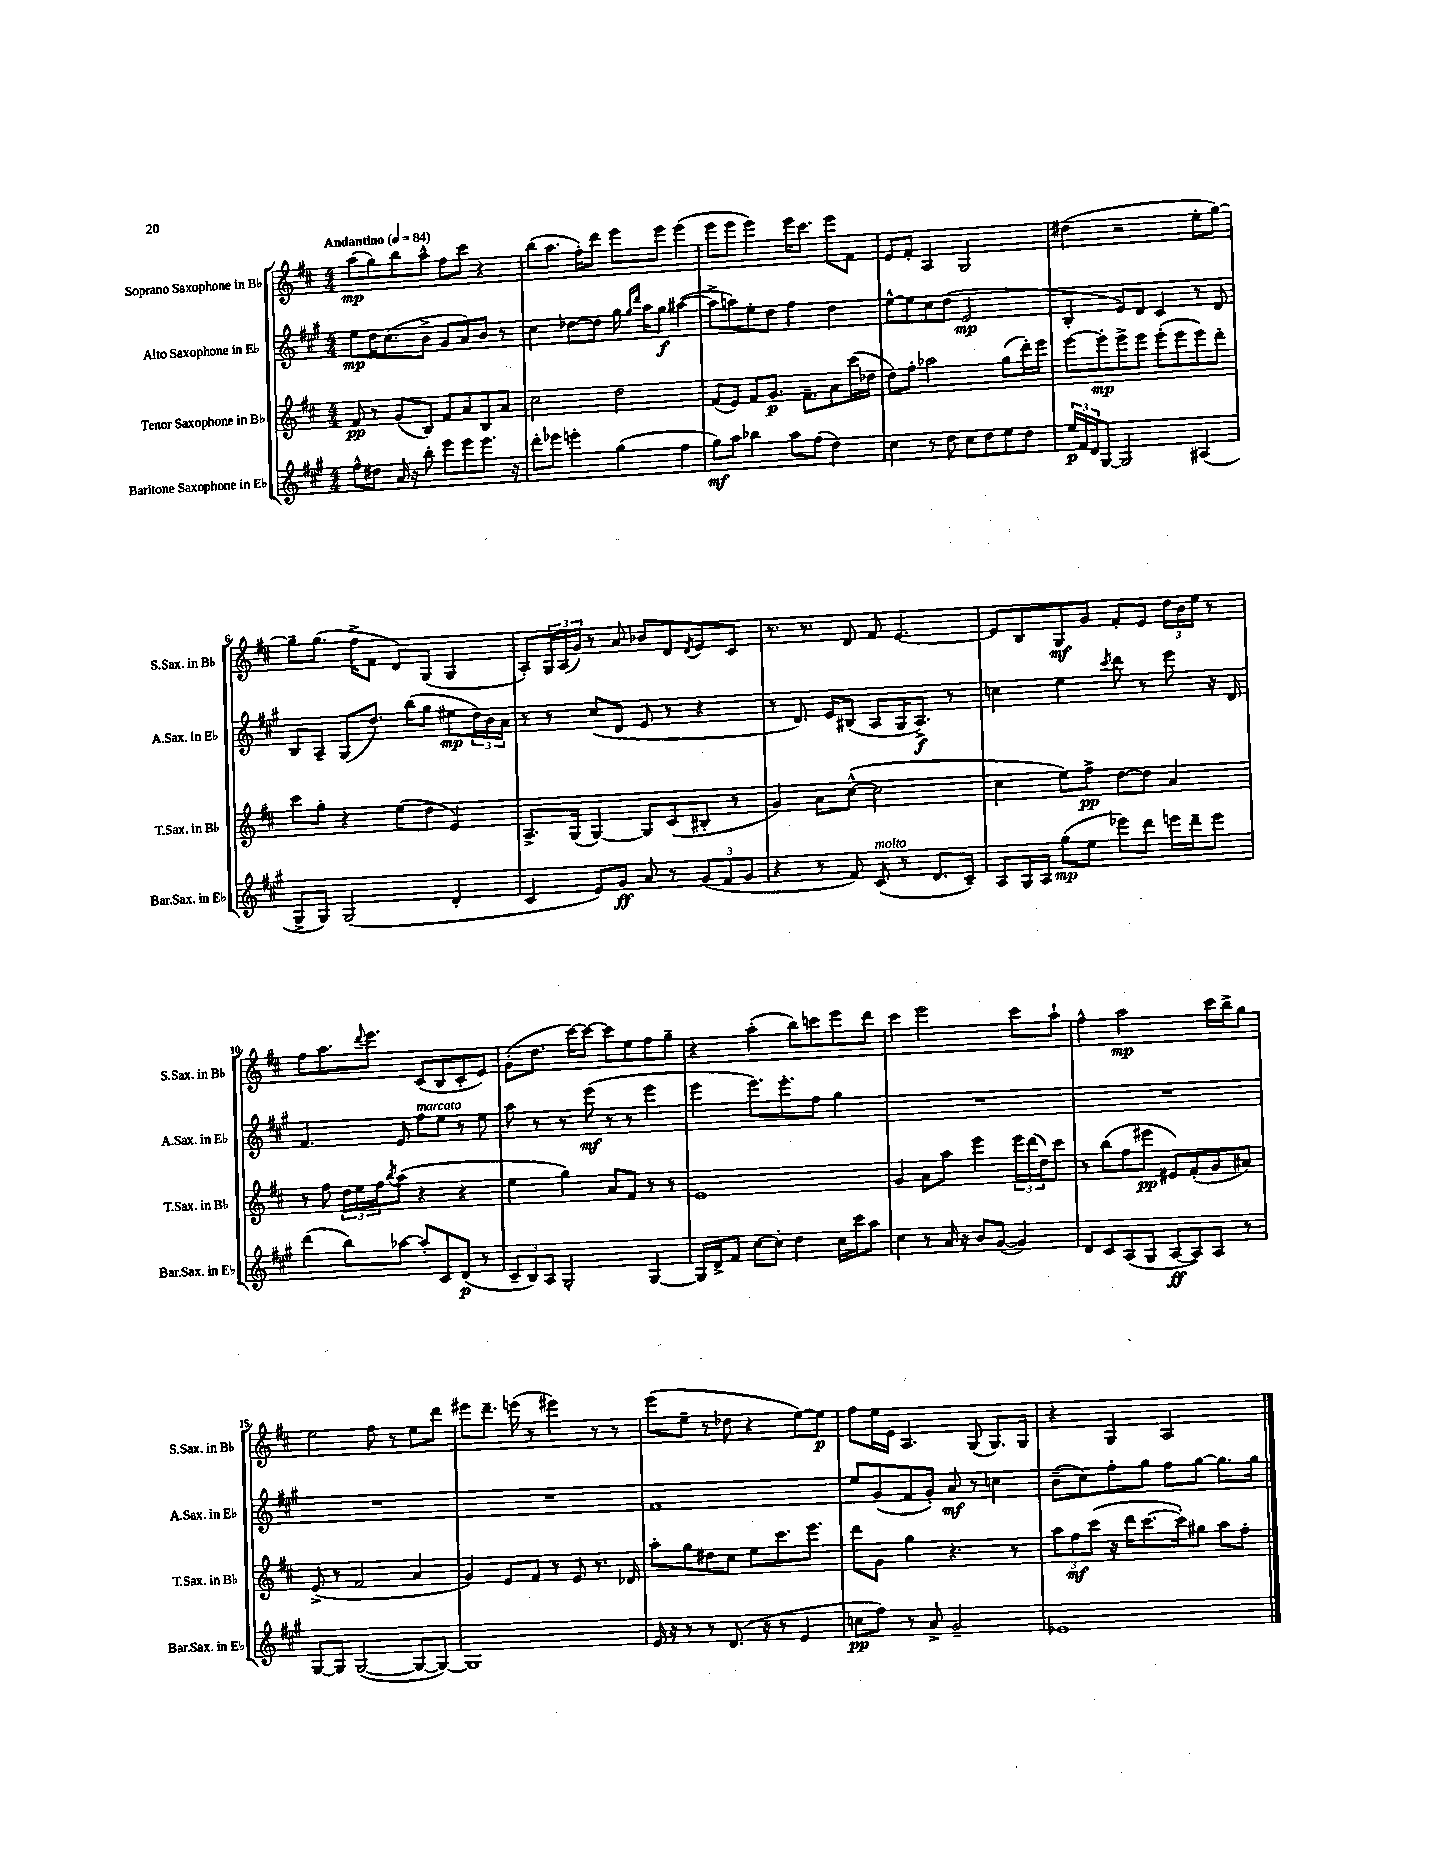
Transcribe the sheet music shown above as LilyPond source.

<<
\new StaffGroup <<
\new Staff = "s0" \with { instrumentName = "Soprano Saxophone in Bb" shortInstrumentName = "S.Sax. in Bb" } {
    \clef treble \key d \major \numericTimeSignature \time 4/4 \tempo "Andantino" 4 = 84
    a''8\mp( g''8) b''8 a''8-^ fis''8 cis'''8 r4 |
    b''8( a''8. fis''16-.) d'''8 e'''8 e'''8 e'''4( |
    e'''8 e'''8 e'''4) e'''16 cis'''8. e'''8 fis'8 |
    e'8 fis'8-. a4 g2 |
    dis''4( r2 e''8-. g''8~) |
    g''8-- g''8.( fis''16-> fis'8 d'8) g8( g4 |
    a8-.) \tuplet 3/2 { g16 a16( g'16) } r8 a'8 bes'8 d'8 \acciaccatura { d'8 } e'8 cis'8 |
    r8. r8. d'8 fis'8 e'4.~ |
    e'8 b8 g8\mf g'8 fis'8-. e'8 \tuplet 3/2 { d''16 b'16 e''16 } r8 |
    fis''8 a''8. \appoggiatura { d'''8 } e'''8. cis'8( b8 cis'8-. e'8) |
    g'8-.( d''8. cis'''16~) cis'''8~ cis'''8 e''8 fis''8 g''8-- |
    r4 a''4-.( b''8) c'''8 e'''8 d'''8 |
    cis'''4 e'''2 cis'''8 a''8-! |
    fis''4-^ a''2\mp cis'''16 b''16-> g''8 |
    e''2 fis''8 r8 e''8 d'''8 |
    eis'''8 d'''8.-- e'''16( r8 eis'''4) r8 r8 |
    e'''8( e''8-- r8 des''8 r4 e''8~) e''8\p |
    fis''8 e''16 e'16 a4. g8( g8.) g16 |
    r4 g4 a2 \bar "|." |
}
\new Staff = "s1" \with { instrumentName = "Alto Saxophone in Eb" shortInstrumentName = "A.Sax. in Eb" } {
    \clef treble \key a \major \numericTimeSignature \time 4/4
    e''8\mp d''16 cis''8.( b'8-> gis'8 a'8) b'8 r8 |
    cis''4 des''8~ des''8 gis''16 \grace { gis''16 d'''16 } a''16 gis''8\f ais''4~( |
    ais''8-> a''8) e''8-. d''8 fis''4 d''4 |
    e''8~-^ e''8 cis''8 d''8( e'2\mp |
    b4-. e'8) d'8 cis'4 r8 d'8 |
    b8 a8-- gis8( d''8.) b''16( gis''8 eis''8\mp \tuplet 3/2 { d''16) b'16 a'16 } |
    r8 r8 cis''8( d'8 e'8 r8 r4 |
    r8 d'8.) e'16 bis8( a8 gis16 a8.->\f) r8 |
    c''4 e''4 \acciaccatura { cis'''8 } d'''8 r8 e'''8 r16 d'16 |
    fis'4. e'8 fis''8^\markup { \italic "marcato" } e''8 r8 e''8 |
    a''8 r8 r8 e'''8\mf( r8 r8 e'''4 |
    e'''4 e'''8.) e'''8.-. fis''8 gis''4 |
    R1 |
    R1 |
    R1 |
    R1 |
    fis'1 |
    e''8 gis'8( fis'8 gis'8-.) a'8\mf r8 c''4 |
    b'8--( cis''8) fis''8-. gis''8 fis''8 gis''8~ gis''8. gis''16 \bar "|." |
}
\new Staff = "s2" \with { instrumentName = "Tenor Saxophone in Bb" shortInstrumentName = "T.Sax. in Bb" } {
    \clef treble \key d \major \numericTimeSignature \time 4/4
    fis'8\pp r8 g'8( b8) fis'8 a'8 b8 a'8 |
    cis''2 d''2 |
    fis'8( e'8) fis'8 g'8.\p fis'8.-- a'8 cis'''16( des''16 |
    d''8) fis''8-. aes''2 g''8( d'''16-.) e'''16 |
    e'''8~ e'''8-.\mp e'''8-> e'''8 e'''8-.( e'''8 e'''8) d'''8-. |
    cis'''8 g''8-. r4 e''8( d''8 e'4) |
    a8.-> g16( g4~) g8 cis'8( bis8-. r8 |
    g'4) a'8 cis''8~-^( cis''2 |
    cis''4 e''8) fis''8->\pp d''8~ d''8 a'4 |
    r8 fis''8 \tuplet 3/2 { d''16 e''16 fis''16 } \acciaccatura { b''8 } a''8( r4 r4 |
    e''4 g''4) a'8 fis'8 r8 r8 |
    e'1 |
    g'4 a'8 a''8 e'''4 \tuplet 3/2 { e'''16 d'''16( d''16) } cis'''8 |
    r8 b''8( fis''8 eis'''8\pp eis'8) fis'8-.( g'8 ais'8) |
    e'8->( r8 fis'2 a'4 |
    g'4) e'8 fis'8 r8 e'8 r8. des'16 |
    a''8-. g''8 dis''8 cis''8 e''8 cis'''8. e'''8. |
    d'''8 g'8 g''4 r4. r8 |
    \tuplet 3/2 { a''8 fis''8\mf cis'''8( } r16 d'''16 cis'''8.~ cis'''16-.) gis''8 a''8 fis''8-. \bar "|." |
}
\new Staff = "s3" \with { instrumentName = "Baritone Saxophone in Eb" shortInstrumentName = "Bar.Sax. in Eb" } {
    \clef treble \key a \major \numericTimeSignature \time 4/4
    fis''8-^ dis''8 a'16 r16 b''8-. e'''8 e'''8 e'''8. r16 |
    d'''8-. ees'''8 e'''4-. gis''4( fis''4 |
    gis''8\mf) a''8 bes''4 a''8 fis''8( d''4) |
    cis''4 r8 d''8 cis''8 d''8 e''8 d''8 |
    \tuplet 3/2 { e''16\p fis'16 d'16 } gis8~ gis2 ais4( |
    gis8-> gis8) gis2( d'4-. |
    cis'4 e'8) gis'8\ff a'8 r8 \tuplet 3/2 { gis'8( fis'8 gis'8 } |
    r4 r8 fis'8) cis'8^\markup { \italic "molto" }( r8 d'8. cis'16--) |
    a8 gis16 a16 gis''8\mp( e''8 ees'''8) d'''8 e'''16 d'''16-- e'''8 |
    d'''4( b''8) aes''8~ aes''8-. cis'8 d'8\p( r8 |
    \tuplet 3/2 { cis'8-- b8) a8 } gis2-. gis4~ |
    gis16 d'16-> fis'8 cis''8~ cis''8-. d''4 cis''16 cis'''16 a''8 |
    cis''4 r8 a'16 r16 b'8 gis'8~( gis'4) |
    d'8 cis'8 a8( gis8 a8~\ff a8) a8 r8 |
    gis8~ gis8 gis2~( gis8~ gis8~) |
    gis1 |
    e'16 r16 r8 r8 d'8.( r16 r8 e'4 |
    c''8\pp fis''8) r8 a'8-> gis'2-- |
    ees'1 \bar "|." |
}
>>
>>
